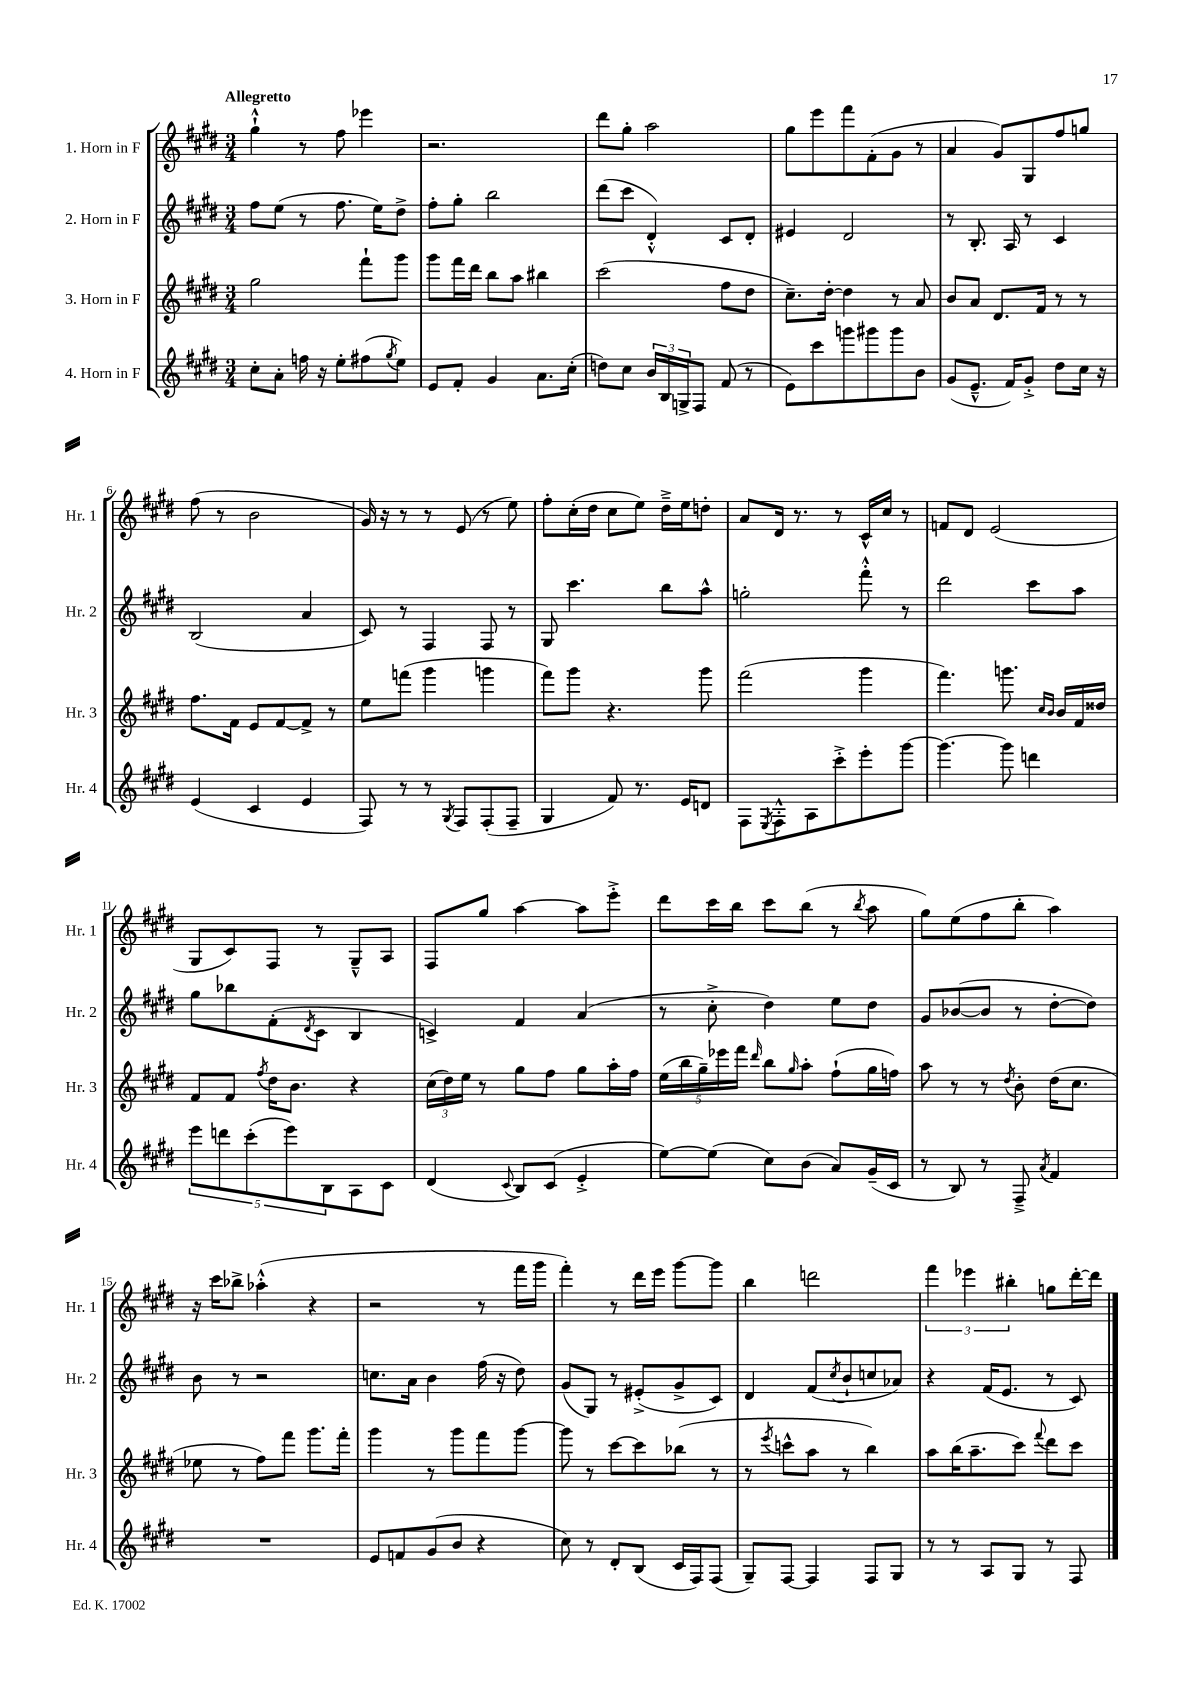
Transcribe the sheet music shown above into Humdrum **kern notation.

**kern	**kern	**kern	**kern
*part4	*part3	*part2	*part1
*staff4	*staff3	*staff2	*staff1
*I"4. Horn in F	*I"3. Horn in F	*I"2. Horn in F	*I"1. Horn in F
*I'Hr. 4	*I'Hr. 3	*I'Hr. 2	*I'Hr. 1
*clefG2	*clefG2	*clefG2	*clefG2
*k[f#c#g#d#]	*k[f#c#g#d#]	*k[f#c#g#d#]	*k[f#c#g#d#]
*M3/4	*M3/4	*M3/4	*M3/4
=1	=1	=1	=1
!	!	!	!LO:TX:a:B:t=Allegretto
8cc#'\L	2gg#\	8ff#\L	4gg#`^^\
8a'\J	.	(8ee\J	.
16ffn\	.	8r	8r
16r	.	.	.
8ee'\L	.	8.ff#\	8ff#\
(8ff#X\	8fff#`\L	.	4eee-X\
.	.	16ee\KL)	.
8qgg#/	.	.	.
8ee\J)	8ggg#\J	8dd#^\J	.
=2	=2	=2	=2
8e/L	8ggg#\L	8ff#'\L	2.r
8f#'/J	16fff#\L	8gg#'\J	.
.	16ddd#\JJ	.	.
4g#/	8bb\L	2bb\	.
.	8aa\J	.	.
8.a\L	4bb#X\	.	.
(16cc#'\Jk	.	.	.
=3	=3	=3	=3
8ddn\L)	(2ccc#\	(8ddd#\L	8ddd#\L
8cc#\J	.	8ccc#\J	8gg#'\J
24b/LL	.	4d#'^^/)	2aa\
24B/	.	.	.
24Gn^/J	.	.	.
8F#/J	.	.	.
(8f#/	8ff#\L	8c#/L	.
8r	8dd#\J	8d#'/J	.
=4	=4	=4	=4
8e\L)	8.cc#~\L)	4e#X/	8gg#\L
8ccc#\	.	.	8eee\
.	[16dd#'\Jk	.	.
8gggn\	4dd#\]	2d#/	8fff#\
8ggg#X\	.	.	(8f#'\
8ggg#\	8r	.	8g#\J
8b\J	8a/	.	8r
=5	=5	=5	=5
(8g#/L	8b/L	8r	4a/
8.e~^^/J	8a/J	8.B'/	.
.	8.d#/L	.	8g#/L)
16f#/KL)	.	16A/	.
8g#'^/J	.	8r	8G#/
.	16f#/Jk	.	.
8dd#\L	8r	4c#/	8ff#/
16cc#\Jk	8r	.	8ggn/J
16r	.	.	.
!!LO:LB:g=z
=6	=6	=6	=6
(4e/	8.ff#\L	(2B/	(8ff#\
.	.	.	8r
.	16f#\Jk	.	.
4c#/	8e/L	.	2b\
.	[8f#/	.	.
4e/	8f#^/J]	4a/	.
.	8r	.	.
=7	=7	=7	=7
8F#/)	8ee\L	8c#/)	16g#/)
.	.	.	16r
8r	(8fffn\J	8r	8r
8r	4ggg#\	4F#/	8r
8qG#/	.	.	.
8F#/L	.	.	(8e/
(8F#'/	4gggn\	8F#/	8r
8F#~/J	.	8r	8ee\)
=8	=8	=8	=8
4G#/	8fff#\L)	8G#/	8ff#'\L
.	8ggg#\J	4.ccc#\	(16cc#'\L
.	.	.	16dd#\JJ
8f#/)	4.r	.	8cc#\L
8.r	.	.	8ee\J)
.	.	8bb\L	16dd#~^\LL
16e/KL	.	.	16ee\J
8dn/J	8ggg#\	8aa^^\J	8ddn'\J
=9	=9	=9	=9
8F#\L	(2fff#\	2ggn'\	8a/L
8qE/	.	.	.
8F#'^^\	.	.	16d#/Jk
.	.	.	8.r
8A\	.	.	.
8ccc#'^\	.	.	8r
8eee'\	4ggg#\	8fff#'^^\	16c#^^/LL
.	.	.	16cc#/JJ
[8ggg#\J	.	8r	8r
=10	=10	=10	=10
4.ggg#\_	4.fff#\)	2ddd#\	8fn/L
.	.	.	8d#/J
.	.	.	(2e/
8ggg#\]	8.gggn\	.	.
4dddn\	.	8ccc#\L	.
.	16qqcc#/LL	.	.
.	16qqb/JJ	.	.
.	16b/LL	.	.
.	16f#/	8aa\J	.
.	16dd##X/JJ	.	.
!!LO:LB:g=z
=11	=11	=11	=11
10eee\L	8f#/L	8gg#\L	8G#/L
10dddn\	.	.	.
.	8f#/J	8bb-X\	8c#/)
(10ccc#'\	.	.	.
.	8qff#/	.	.
.	16dd#\KL	(8f#'\	8F#/J
10eee\)	.	.	.
.	8.b\J	.	.
.	.	8qd#/	.
.	.	8c#\J	8r
10B\	.	.	.
8A\	4r	4B/	8G#~^^/L
8c#\J	.	.	8A/J
=12	=12	=12	=12
(4d#/	(24cc#\LL	4cn^/)	8F#/L
.	24dd#\)	.	.
.	24ee\JJ	.	.
.	8r	.	8gg#/J
8qqc#/	.	.	.
8B/L)	8gg#\L	4f#/	[4aa\
(8c#/J	8ff#\J	.	.
4e'^/	8gg#\L	(4a/	8aa\L]
.	16aa'\L	.	8eee'^\J
.	16ff#\JJ	.	.
=13	=13	=13	=13
[8ee\L)	(20ee\LL	8r	8ddd#\L
.	20bb\	.	.
.	20gg#~\)	.	.
(8ee\J]	.	8cc#'^\	16ccc#\L
.	20eee-X\	.	.
.	.	.	16bb\JJ
.	20fff#\JJ	.	.
.	16qqddd#/	.	.
8cc#\L)	8bb\L	4dd#\)	8ccc#\L
.	16qqgg#/	.	.
(8b\J	8aa'\J	.	(8bb\J
8a/L)	(8ff#`\L	8ee\L	8r
.	.	.	8qbb/
(16g#~/L	16gg#\L	8dd#\J	8aa\
16c#/JJ	16ffn\JJ)	.	.
=14	=14	=14	=14
8r	8aa\	8g#/L	8gg#\L)
8B/)	8r	([8b-X/	(8ee\
8r	8r	8b-/J]	8ff#\
.	8qdd#/	.	.
8F#~^/	8b'\	8r	8bb'\J
8qa/	.	.	.
4f#/	(16dd#\KL	[8dd#'\L	4aa\)
.	8.cc#\J	.	.
.	.	8dd#\J])	.
!!LO:LB:g=z
=15	=15	=15	=15
2.r	8ee-X\	8b\	16r
.	.	.	16ccc#\KL
.	8r	8r	8bb-X^\J
.	8ff#\L)	2r	(4aa-X'^^\
.	8fff#\J	.	.
.	8.ggg#\L	.	4r
.	16fff#'\Jk	.	.
=16	=16	=16	=16
8e/L	4ggg#\	8.ccn\L	2r
8fn/	.	.	.
.	.	16a\Jk	.
(8g#/	8r	4b\	.
8b/J	8ggg#\L	.	.
4r	8fff#\	(16ff#\	8r
.	.	16r	.
.	[8ggg#\J	8dd#\)	16fff#\LL
.	.	.	16ggg#\JJ
=17	=17	=17	=17
8cc#\)	8ggg#\]	(8g#/L	4fff#'\)
8r	8r	8G#/J)	.
8d#'/L	[8ccc#\L	8r	8r
(8B/J	8ccc#\]	(8e#X'^/L	16ddd#\LL
.	.	.	16eee\JJ
16c#/LL	(8bb-X\J	8g#^/	[8ggg#\L
16F#/J)	.	.	.
(8F#/J	8r	8c#/J)	8ggg#\J]
=18	=18	=18	=18
8G#~/L)	8r	4d#/	4bb\
.	8qeee/	.	.
[8F#/J	8cccn^^\L	.	.
4F#/]	8aa\J	(8f#/L	2dddn\
.	.	8qcc#/	.
.	8r	8b`/	.
8F#/L	4bb\)	8ccn/	.
8G#/J	.	8a-X/J)	.
=19	=19	=19	=19
8r	8aa\L	4r	6fff#\
8r	(16bb\K	.	.
.	.	.	6eee-X\
.	8.aa~\	.	.
8A/L	.	(16f#/KL	.
.	.	8.e/J	.
.	.	.	6bb#X'\
8G#/J	8ccc#\J)	.	.
.	8qqfff#/	.	.
8r	8ddd#\L	8r	8ggn\L
8F#/	8ccc#\J	8c#/)	[16ddd#'\L
.	.	.	16ddd#\JJ]
==	==	==	==
*-	*-	*-	*-
